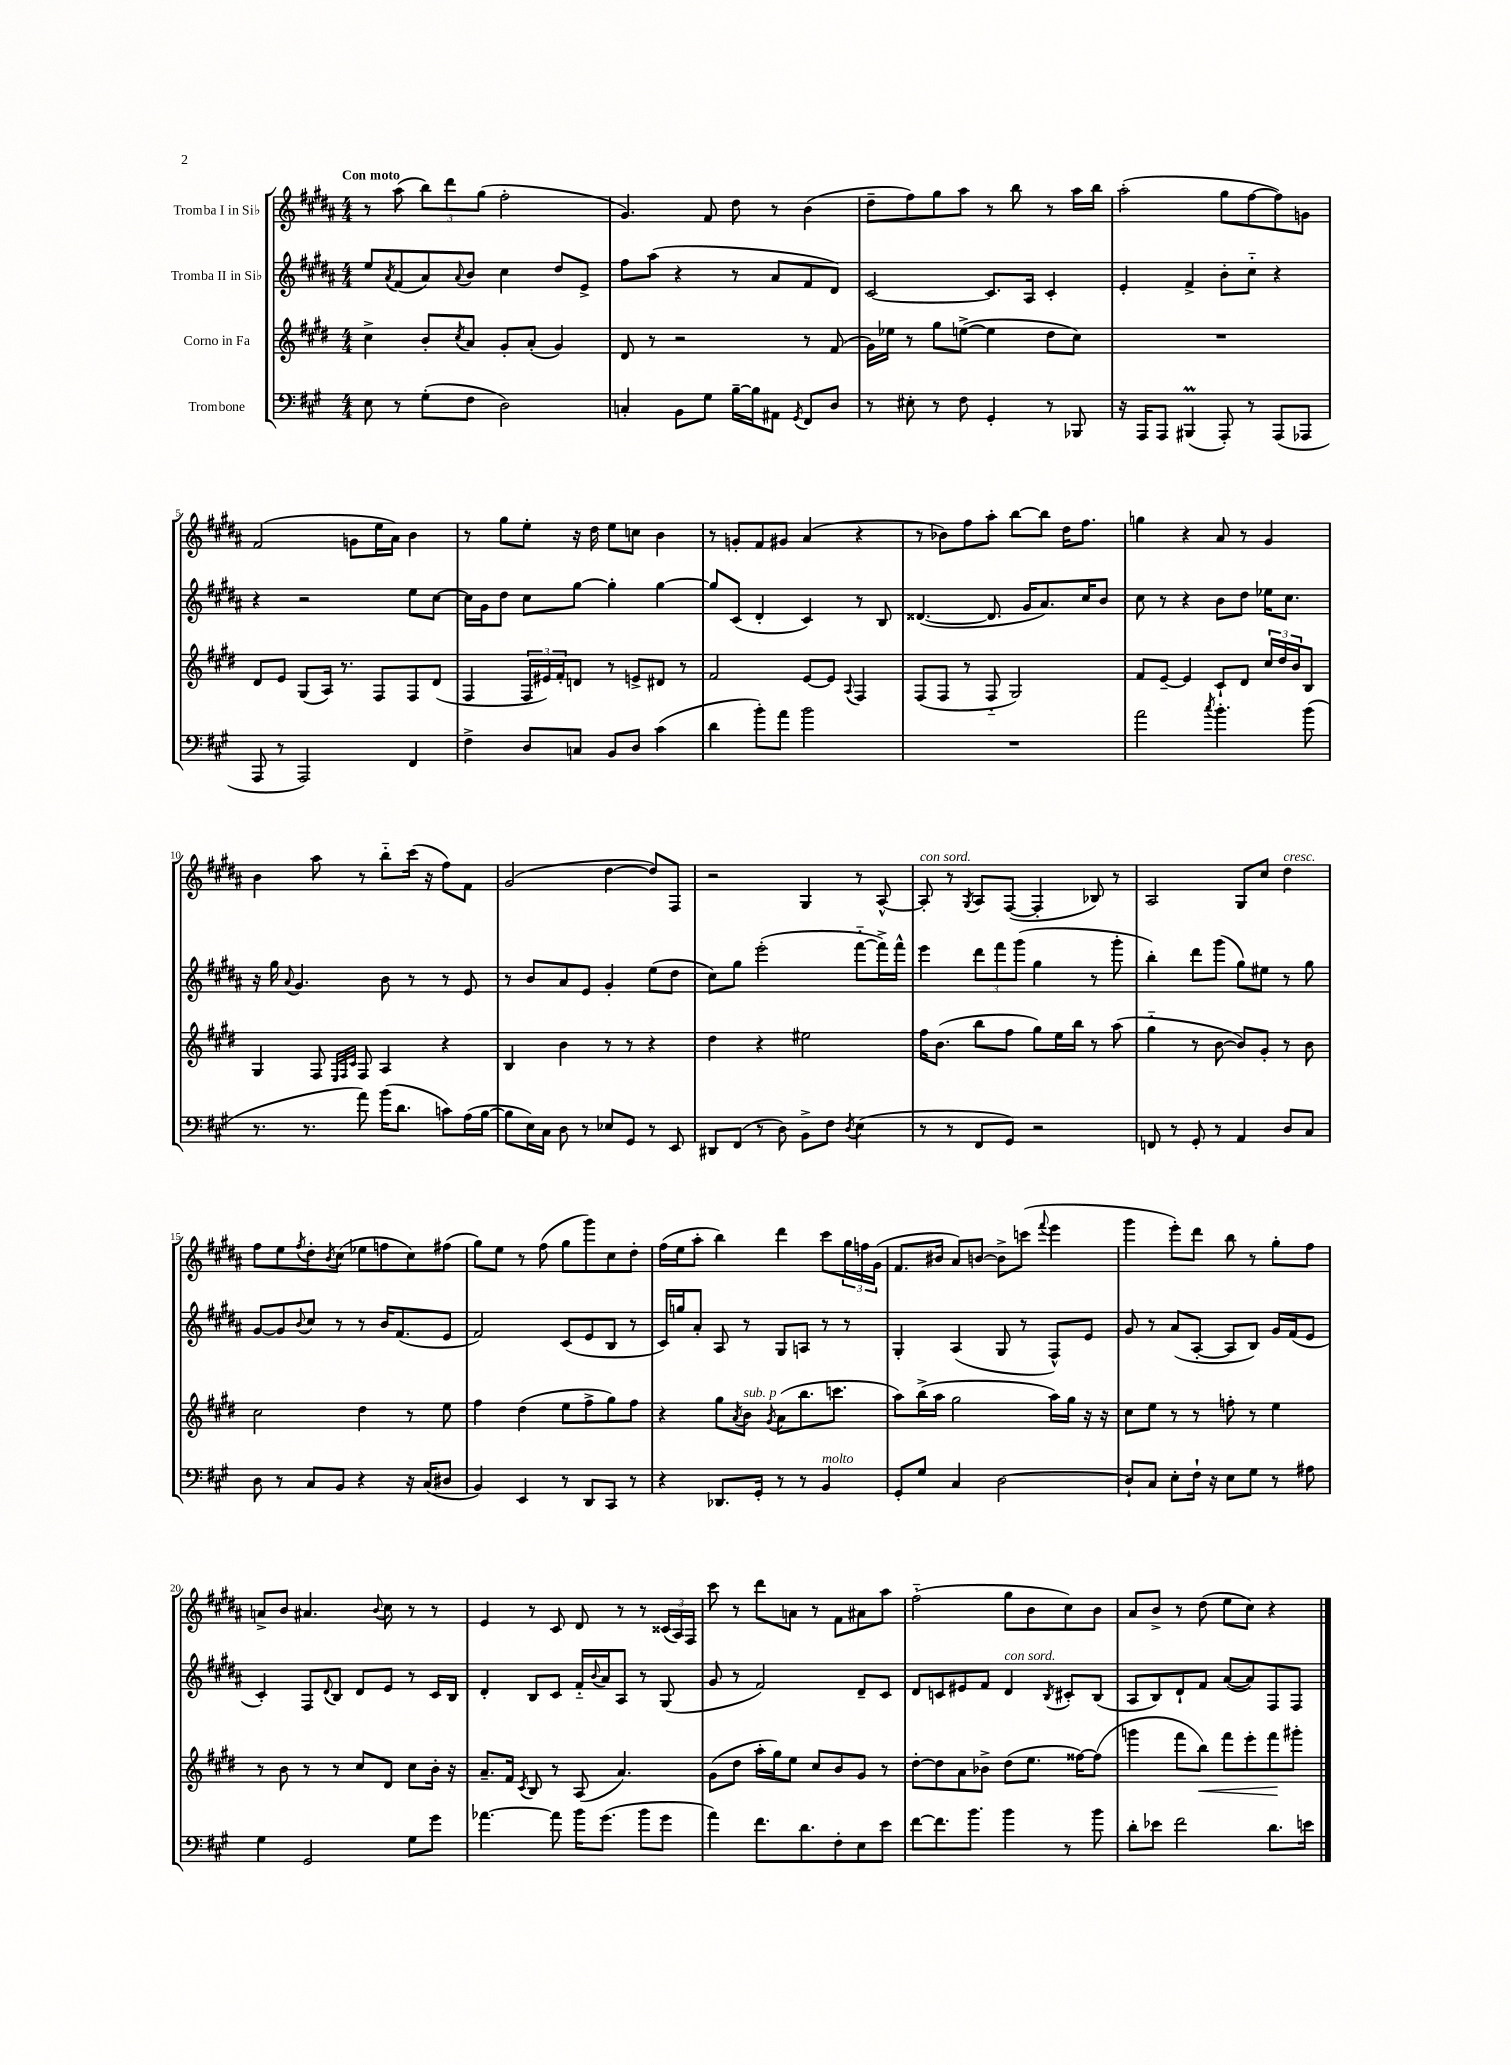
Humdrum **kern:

**kern	**kern	**dynam	**kern	**kern
*part4	*part3	*part3	*part2	*part1
*staff4	*staff3	*staff3	*staff2	*staff1
*I"Trombone	*I"Corno in Fa	*	*I"Tromba II in Si♭	*I"Tromba I in Si♭
*clefF4	*clefG2	*	*clefG2	*clefG2
*k[f#c#g#]	*k[f#c#g#d#]	*	*k[f#c#g#d#a#]	*k[f#c#g#d#a#]
*M4/4	*M4/4	*	*M4/4	*M4/4
=1	=1	=1	=1	=1
!	!	!	!	!LO:TX:a:B:t=Con moto
8E\	4cc#^\	.	8ee/L	8r
.	.	.	8qa#/	.
8r	.	.	(8f#/	(8aa#\
(8G#'\L	8b'/L	.	8a#/)	12bb\L)
.	.	.	.	12ddd#\
.	8qcc#/	.	8qqa#/	.
8F#\J	8a/J	.	8b/J	.
.	.	.	.	(12gg#\J
2D\)	8g#'/L	.	4cc#\	2ff#'\
.	(8a'/J	.	.	.
.	4g#/)	.	8dd#/L	.
.	.	.	8e^/J	.
=2	=2	=2	=2	=2
4Cn'/	8d#/	.	8ff#\L	4.g#/)
.	8r	.	(8aa#\J	.
8BB\L	2r	.	4r	.
8G#\J	.	.	.	8f#/
[16B~\LL	.	.	8r	8dd#\
16B\J]	.	.	.	.
8AA#X\J	.	.	8a#/L	8r
8qGG#/	.	.	.	.
8FF#/L	8r	.	8f#/	(4b\
8D/J	(8f#/	.	8d#/J)	.
=3	=3	=3	=3	=3
8r	16g#\LL)	.	[2c#/	8dd#~\L
.	16ee-X\JJ	.	.	.
8E#X'\	8r	.	.	8ff#\)
8r	8gg#\L	.	.	8gg#\
8F#\	([8een^\J	.	.	8aa#\J
4GG#'/	4ee\]	.	8.c#/L]	8r
.	.	.	.	8bb\
.	.	.	16A#/Jk	.
8r	8dd#\L	.	4c#'/	8r
8BBB-X/	8cc#\J)	.	.	16aa#\LL
.	.	.	.	16bb\JJ
=4	=4	=4	=4	=4
16r	1r	.	4e'/	(2aa#'\
16AAA/KL	.	.	.	.
8AAA/J	.	.	.	.
(4BBB#Xm/	.	.	4f#^/	.
8AAA'/)	.	.	8b'\L	8gg#\L
8r	.	.	8cc#\J	[8ff#\
(8AAA/L	.	.	4r	8ff#\])
8AAA-X/J	.	.	.	8gn\J
!!LO:LB:g=z
=5	=5	=5	=5	=5
8AAA/	8d#/L	.	4r	(2f#/
8r	8e/J	.	.	.
2AAA/)	(8G#/L	.	2r	.
.	16A/Jk)	.	.	.
.	8.r	.	.	.
.	.	.	.	8gn\L
.	8F#/L	.	.	16ee\L
.	.	.	.	16a#\JJ)
4FF#/	8F#/	.	8ee\L	4b\
.	(8d#/J	.	[8cc#\J	.
=6	=6	=6	=6	=6
4F#^\	4F#/	.	16cc#\LL]	8r
.	.	.	16g#\J	.
.	.	.	8dd#\J	8gg#\L
8D/L	24F#/LL	.	8cc#\L	8ee'\J
.	24e#X/)	.	.	.
.	24f#'/J	.	.	.
8Cn/J	8dn/J	.	[8gg#\J	16r
.	.	.	.	16dd#\
8BB/L	8r	.	4gg#'\]	8ee\L
8D/J	8en^/L	.	.	8ccn\J
(4c#\	8d#X/J	.	[4gg#\	4b\
.	8r	.	.	.
=7	=7	=7	=7	=7
4d\	2f#/	.	8gg#/L]	8r
.	.	.	(8c#/J	8gn'/L
8b'\L)	.	.	4d#'/	8f#/
8a\J	.	.	.	8g#X/J
2b\	[8e/L	.	4c#/)	(4a#/
.	8e/J]	.	.	.
.	8qqA/	.	.	.
.	4F#/	.	8r	4r
.	.	.	8B/	.
=8	=8	=8	=8	=8
1r	(8F#/L	.	([4.d##X/	8r
.	8F#/J	.	.	8b-X\L)
.	8r	.	.	8ff#\
.	8F#/	.	8.d##/]	8aa#'\J
.	2G#/)	.	.	[8bb\L
.	.	.	16g#/KL	.
.	.	.	8.a#/)	8bb\J]
.	.	.	.	16dd#\KL
.	.	.	16cc#/K	8.ff#\J
.	.	.	8b/J	.
=9	=9	=9	=9	=9
2a\	8f#/L	.	8cc#\	4ggn\
.	[8e~/J	.	8r	.
.	4e/]	.	4r	4r
8qcc#/	.	.	.	.
4.b'\	8c#`/L	.	8b\L	8a#/
.	8d#/J	.	8dd#\J	8r
.	24cc#/LL	.	16ee-X\KL	4g#/
.	24dd#/	.	.	.
.	.	.	8.cc#\J	.
.	24b/J	.	.	.
(8b\	8B/J	.	.	.
!!LO:LB:g=z
=10	=10	=10	=10	=10
8.r	4G#/	.	16r	4b\
.	.	.	16gg#\	.
.	.	.	8qqa#/	.
.	.	.	4.g#/	.
8.r	.	.	.	.
.	8F#/	.	.	8aa#\
.	32qqE/LLL	.	.	.
.	32qqF#/	.	.	.
.	32qqc#/JJJ	.	.	.
8a\)	8F#/	.	.	8r
(16b\KL	4A/	.	8b\	8bb\L
8.d\J	.	.	.	.
.	.	.	8r	(16ccc#\Jk
.	.	.	.	16r
8cn\L)	4r	.	8r	8ff#\L)
(16A\L	.	.	8e/	8f#\J
[16B\JJ	.	.	.	.
=11	=11	=11	=11	=11
8B\L]	4B/	.	8r	(2g#/
16E\L)	.	.	8b/L	.
16C#\JJ	.	.	.	.
8D\	4b\	.	8a#/	.
8r	.	.	8e/J	.
8E-X/L	8r	.	4g#'/	[4dd#\
8GG#/J	8r	.	.	.
8r	4r	.	(8ee\L	8dd#/L])
8EE/	.	.	8dd#\J	8F#/J
=12	=12	=12	=12	=12
8DD#X/L	4dd#\	.	8cc#\L)	2r
(8FF#/J	.	.	8gg#\J	.
8r	4r	.	(2eee'\	.
8D\)	.	.	.	.
8BB^\L	2ee#X\	.	.	4G#/
8F#\J	.	.	.	.
8qD/	.	.	.	.
(4E\	.	.	[8fff#\L	8r
.	.	.	16fff#^\L])	[8A#^^/
.	.	.	16fff#^^\JJ	.
=13	=13	=13	=13	=13
!	!	!	!	!LO:TX:a:i:t=con sord.
8r	16ff#\KL	.	4eee\	8A#'/]
.	(8.b\J	.	.	.
8r	.	.	.	8r
.	.	.	.	8qG#/
8FF#/L	8bb\L	.	12ddd#\L	8A#/L
.	.	.	12fff#\	.
8GG#/J)	8ff#\J	.	.	([8F#/J
.	.	.	(12ggg#\J	.
2r	8gg#\L)	.	4gg#\	4F#'/]
.	16ee\L	.	.	.
.	16bb\JJ	.	.	.
.	8r	.	8r	8B-X/)
.	(8aa\	.	8ggg#'\	8r
=14	=14	=14	=14	=14
8FFn/	4gg#\	.	4bb'\)	2A#/
8r	.	.	.	.
8GG#'/	8r	.	8ddd#\L	.
8r	[8b\	.	(8ggg#\J	.
4AA/	8b/L])	.	8gg#\L)	8G#/L
.	8g#'/J	.	8ee#X\J	8cc#/J
!	!	!	!	!LO:TX:a:i:t=cresc.
8D/L	8r	.	8r	4dd#\
8C#/J	8b\	.	8gg#\	.
!!LO:LB:g=z
=15	=15	=15	=15	=15
8D\	2cc#\	.	[8g#/L	8ff#\L
8r	.	.	8g#/]	8ee\
.	.	.	8qqb/	8qff#/
8C#/L	.	.	8cc#/J	8dd#'\
.	.	.	.	8qb/
8BB/J	.	.	8r	(8cc#\J
4r	4dd#\	.	8r	8ee-X\L
.	.	.	16b/KL	8ffn\
.	.	.	(8.f#/	.
16r	8r	.	.	8cc#\)
(16C#/KL	.	.	.	.
8D#X/J	8ee\	.	8e/J	(8ff#X\J
=16	=16	=16	=16	=16
4BB/)	4ff#\	.	2f#/)	8gg#\L)
.	.	.	.	8ee\J
4EE/	(4dd#\	.	.	8r
.	.	.	.	(8ff#\
8r	8ee\L	.	(8c#/L	8gg#\L
8DD/L	8ff#^\	.	8e/	8ggg#\)
8CC#/J	8gg#\)	.	8B/J	8cc#\
8r	8ff#\J	.	8r	8dd#'\J
=17	=17	=17	=17	=17
4r	4r	.	16c#/LL)	(16ff#\LL
.	.	.	16ggn/J	16ee\J
.	.	.	8a#'/J	8aa#'\J
8.DD-X/L	8gg#\L	.	8A#/	4bb\)
.	8qa/	.	.	.
!	!LO:TX:a:i:t=sub. p	!	!	!
.	8b\J	.	8r	.
16GG#'/Jk	.	.	.	.
.	8qg#/	.	.	.
8r	(8a\L	.	8G#/L	4ddd#\
8r	8.bb\	.	8An/J	.
!LO:TX:a:i:t=molto	!	!	!	!
4BB/	.	.	8r	8ccc#\L
.	8.cccn\J	.	.	.
.	.	.	8r	24gg#\L
.	.	.	.	24ffn\
.	.	.	.	(24g#\JJ
=18	=18	=18	=18	=18
8GG#'/L	8aa\L)	.	4G#'/	8.f#/L
8G#/J	(16bb^\L	.	.	.
.	16aa\JJ	.	.	16b#X/Jk
4C#/	2gg#\	.	(4A#/	8a#/L)
.	.	.	.	[8bn/J
[2D\	.	.	8G#/	8b^\L]
.	.	.	8r	(8cccn\J
.	.	.	.	8qqfff#/
.	16aa\LL)	.	8F#^^/L)	4eee\
.	16gg#\JJ	.	.	.
.	16r	.	8e/J	.
.	16r	.	.	.
=19	=19	=19	=19	=19
8D`/L]	8cc#\L	.	8g#/	4ggg#\
8C#/J	8ee\J	.	8r	.
8E'\L	8r	.	(8a#/L	8eee'\L)
16F#`\Jk	8r	.	[8A#'/J	8ddd#\J
16r	.	.	.	.
8E\L	8ffn'\	.	8A#/L]	8bb\
8G#\J	8r	.	8B/J)	8r
8r	4ee\	.	16g#/LL	8gg#'\L
.	.	.	(16f#/J	.
8A#X\	.	.	8e/J	8ff#\J
!!LO:LB:g=z
=20	=20	=20	=20	=20
4G#\	8r	.	4c#'/)	8an^/L
.	8b\	.	.	8b/J
2GG#/	8r	.	8F#/L	4.a#X/
.	.	.	8qqd#/	.
.	8r	.	8B/J	.
.	8cc#/L	.	8d#/L	.
.	.	.	.	8qqb/
.	8d#/J	.	8e/J	8cc#\
8G#\L	8cc#\L	.	8r	8r
8g#\J	16b'\Jk	.	16c#/LL	8r
.	16r	.	16B/JJ	.
=21	=21	=21	=21	=21
[4.a-X\	8.a~/L	.	4d#'/	4e/
.	16f#/Jk	.	.	.
.	8qc#/	.	.	.
.	8B/	.	8B/L	8r
8a-\]	8r	.	8c#/J	8c#/
16b\KL	(8A/	.	16f#/LL	8d#/
.	.	.	8qqb/	.
(8.g#\J	.	.	16a#/J	.
.	4.a/)	.	8A#/J	8r
8b\L	.	.	8r	8r
8g#\J	.	.	(8G#/	(24c##X/LL
.	.	.	.	24A#/)
.	.	.	.	24F#/JJ
=22	=22	=22	=22	=22
4a\)	(8g#\L	.	8g#/	8ccc#\
.	8dd#\J	.	8r	8r
8.f#\L	16aa'\LL	.	2f#/)	8ddd#\L
.	16gg#\J)	.	.	.
.	8ee\J	.	.	8an\J
8.d\	.	.	.	.
.	8cc#/L	.	.	8r
8F#'\	8b/	.	.	8f#\L
8E\	8g#/J	.	8d#~/L	8a#X\
8e\J	8r	.	8c#/J	8aa#\J
=23	=23	=23	=23	=23
[8f#\L	[8dd#'\L	.	8d#/L	(2ff#\
8.f#\]	8dd#\]	.	8cn/	.
.	8a\	.	8e#X/	.
8.b\J	.	.	.	.
.	8b-X^\J	.	8f#/J	.
!	!	!	!LO:TX:a:i:t=con sord.	!
4b\	(8dd#\L	.	4d#/	8gg#\L
.	8.ee\J	.	.	8b\
.	.	.	8qB/	.
8r	.	.	8c#X'/L	8cc#\)
.	[16ff##X\KL)	.	.	.
8b\	(8ff##\J]	.	(8B/J	8b\J
=24	=24	=24	=24	=24
8d'\L	4gggn\	.	8A#/L	8a#/L
8e-X\J	.	.	8B/)	8b^/J
2f#\	8fff#\L	.	8d#`/	8r
!	!	!LO:HP:b	!	!
.	8bb\J)	<	8f#/J	(8dd#\
.	8fff#\L	.	([8a#/L	8ee\L
.	8eee'\	.	8a#/])	8cc#\J)
8.d\L	8fff#\	.	8F#/	4r
.	8ggg#X'\J	[	8F#/J	.
16en\Jk	.	.	.	.
==	==	==	==	==
*-	*-	*-	*-	*-
